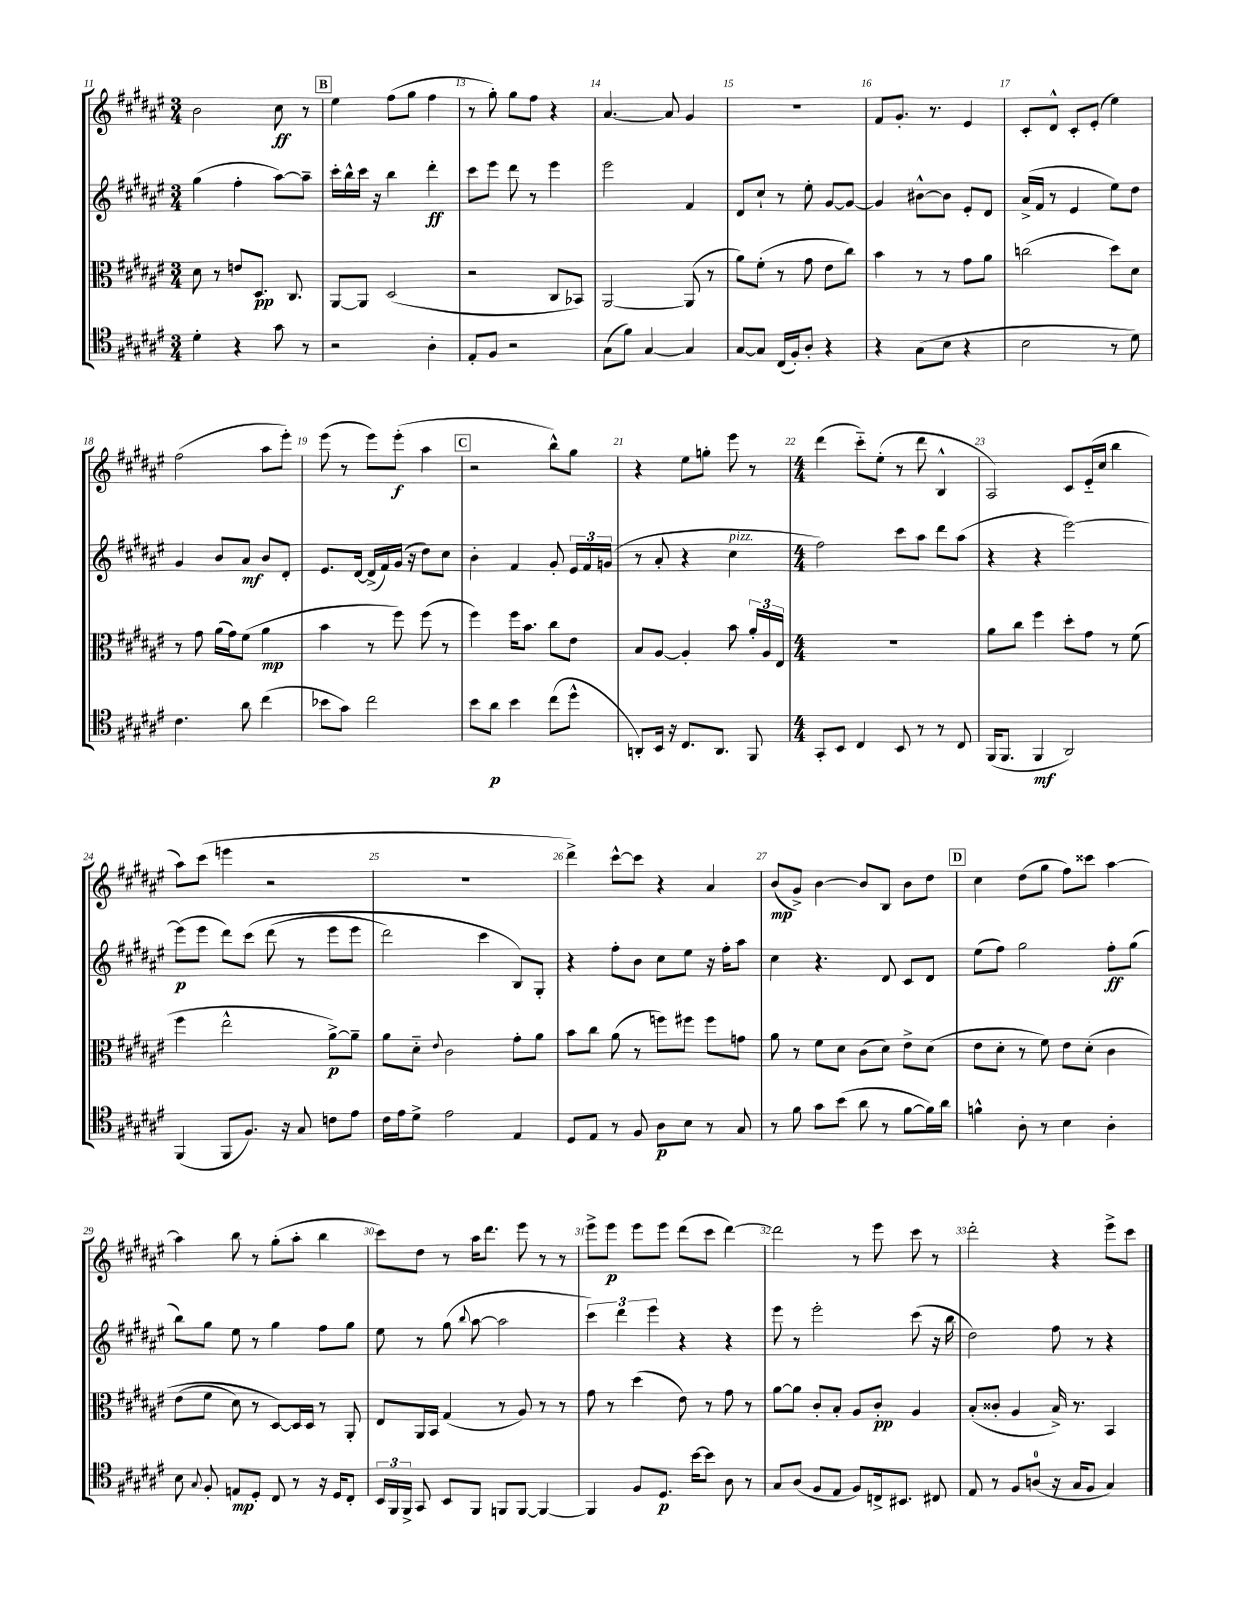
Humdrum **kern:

**kern	**kern	**kern	**kern
*staff4	*staff3	*staff2	*staff1
*clefC4	*clefC3	*clefG2	*clefG2
*k[f#c#g#d#a#e#]	*k[f#c#g#d#a#e#]	*k[f#c#g#d#a#e#]	*k[f#c#g#d#a#e#]
*M3/4	*M3/4	*M3/4	*M3/4
4d#'	8d#	(4gg#	2b
.	8r	.	.
4r	8e	4ff#'	.
.	8.D#	.	.
8g#	.	[8aa#)	8cc#
.	8.C#	.	.
8r	.	8aa#~]	8r
=	=	=	=
2r	[8AA#	16ccc#'	4ee#
.	.	16bb^^	.
.	8AA#]	16ccc#	.
.	.	16r	.
.	(2D#	4bb	(8ff#
.	.	.	8gg#
4A#'	.	4ddd#'	4ff#
=	=	=	=
8E#'	2r	8ccc#	8r
8F#	.	8eee#	8gg#')
2r	.	8ddd#	8gg#
.	.	8r	8ff#
.	8C#	4eee#	4r
.	8BB-)	.	.
=	=	=	=
(8G#	[2AA#	2eee#	[4.a#
8f#)	.	.	.
[4G#	.	.	.
.	.	.	8a#]
4G#]	(8AA#]	4f#	4g#
.	8r	.	.
=	=	=	=
[8G#	8a#)	8d#	2.r
8G#]	(8f#'	8cc#`	.
(16C#	8r	8r	.
16F#')	.	.	.
8A#'	8g#	8ee#'	.
4r	8e#	[8g#	.
.	8cc#)	8g#_	.
=	=	=	=
4r	4b	4g#]	8f#
.	.	.	8.g#'
(8G#	8r	[8b#^^	.
.	.	.	8.r
8B	8r	8b#]	.
4r	8g#	8e#'	4e#
.	8a#	8d#	.
=	=	=	=
2B	(2cc	(16a#^	8c#'
.	.	16f#	.
.	.	8r	8d#^^
.	.	4e#	8c#'
.	.	.	(8e#'
8r	8dd#)	8ee#)	4ee#)
8d#)	8d#	8dd#	.
=	=	=	=
4.c#	8r	4g#	(2ff#
.	8g#	.	.
.	(16a#	8b	.
.	16g#)	.	.
8a#	(8f#	8a#	.
(4cc#	4a#	8b	8aa#
.	.	8d#'	8eee#')
=	=	=	=
8b-	4b	8.e#	(8eee#
8g#)	.	.	8r
.	.	[16d#	.
2cc#	8r	(16d#^]	8eee#)
.	.	16f#)	.
.	8ff#)	(16g#	(8eee#'
.	.	16r	.
.	(8ff#	8dd#)	4aa#
.	8r	8cc#	.
=	=	=	=
8b	4ff#)	4b'	2r
8a#	.	.	.
4b	16ff#	4f#	.
.	8.b	.	.
(8cc#	8cc#	8g#'	8bb^^)
8dd#^^	8e#	24e#	8gg#
.	.	24f#	.
.	.	(24g	.
=	=	=	=
8AA')	8B	8r	4r
16BB	[8A#	8a#'	.
16r	.	.	.
8.C#	4A#']	4r	8ee#
.	.	.	8gg'
8.AA	.	.	.
.	8b	4cc#	8eee#
8FF#	24a#'	.	8r
.	24A#	.	.
.	24E#	.	.
=	=	=	=
*M4/4	*M4/4	*M4/4	*M4/4
8GG#'	1r	2ff#)	(4ddd#
8BB	.	.	.
4C#	.	.	8ccc#'~)
.	.	.	(8ee#'
8BB	.	8ccc#	8r
8r	.	8aa#	8ddd#
8r	.	8ddd#	4B^^
8C#	.	(8aa#	.
=	=	=	=
(16FF#	8a#	4r	2A#)
8.FF#	.	.	.
.	8cc#	.	.
4FF#	4ff#	4r	.
2AA#)	8dd#'	[2eee#)	8c#
.	8g#	.	(16e#'~
.	.	.	16cc#
.	8r	.	4bb
.	(8f#	.	.
=	=	=	=
(4FF#	4ff#	(8eee#]	8aa#)
.	.	8eee#	(8ccc#
8FF#	2ee#^^	8ddd#)	4eee
8.F#)	.	&(8ccc#	.
.	.	(8ddd#	2r
16r	.	.	.
8G#	.	8r	.
8c	[8a#^)	8eee#	.
8e#	8a#~]	8eee#	.
=	=	=	=
16c#	8a#	2ddd#)	1r
16e#	.	.	.
8d#^	8d#'~	.	.
.	8qqe#	.	.
2e#	2c#	.	.
.	.	4ccc#	.
4E#	8g#'	8B&)	.
.	8a#	8G#'	.
=	=	=	=
8D#	8b	4r	4ddd#^)
8E#	8cc#	.	.
8r	(8a#	8ff#'	[8ccc#^^
8F#	8r	8b	8ccc#]
8A#	8ff)	8cc#	4r
8B	8ff#	8ee#	.
8r	8ff#	16r	4a#
.	.	16ff#'	.
8G#	8g	8aa#	.
=	=	=	=
8r	8a#	4cc#	(8b
8f#	8r	.	8g#^)
8g#	8f#	4.r	[4b
(8b	8d#	.	.
8a#	(8c#	.	8b]
8r	8d#)	8d#	8B
[8f#	8e#^	8c#	8b
16f#])	(8d#	8d#	8dd#
16a#	.	.	.
=	=	=	=
4f^^	8e#	(8ee#	4cc#
.	8d#'	8ff#)	.
8A#'	8r	2gg#	(8dd#
8r	8f#)	.	8gg#
4B	8e#	.	8ff#)
.	&(8d#'	.	8ccc##
4A#'	4c#	8ff#'	[4aa#
.	.	(8gg#	.
=	=	=	=
8B	(8e#	8bb)	4aa#]
8qqG#	.	.	.
8F#'	8f#	8gg#	.
8E	8d#)	8ee#	8bb
8D#'	8r	8r	8r
8C#	[8D#&)	4gg#	(8gg#'
8r	16D#]	.	8aa#'
.	16D#	.	.
16r	8r	8ff#	4bb
16D#	.	.	.
8C#'	8AA#'	8gg#	.
=	=	=	=
24BB	8E#	8ee#	8ccc#)
24FF#	.	.	.
24FF#^	.	.	.
8GG#	16AA#	8r	8dd#
.	16BB	.	.
8BB	(4G#	(8gg#	8r
.	.	8qqbb	.
8FF#	.	[8aa#	16aa#
.	.	.	8.ddd#
8FF	8r	2aa#]	.
[8FF	8A#)	.	8eee#
4FF_	8r	.	8r
.	8r	.	8r
=	=	=	=
4FF]	8g#	6ccc#)	8eee#^
.	8r	.	8eee#
.	.	6ddd#	.
8F#	(4dd#	.	8eee#
.	.	6eee#	.
8.D#	.	.	8eee#
.	8e#)	4r	(8ddd#
[16b	.	.	.
8b]	8r	.	8ccc#
8A#	8g#	4r	[4ddd#)
8r	8r	.	.
=	=	=	=
8G#	[8a#	8eee#	2ddd#]
(8A#	8a#]	8r	.
8F#	8c#'	2eee#'	.
8E#	8B'	.	.
8F#)	8A#	.	8r
16C^	8c#'	.	8eee#
8.BB#	.	.	.
.	4A#	(8ccc#	8ccc#
8C#	.	16r	8r
.	.	16bb	.
=	=	=	=
8E#	(8B'	2dd#)	2ddd#'
8r	8c##'	.	.
8F#	4A#	.	.
(8A	.	.	.
16r	16B^)	8ff#	4r
16G#	8.r	.	.
8F#	.	8r	.
4G#)	4BB	4r	8eee#^
.	.	.	8ccc#
==	==	==	==
*-	*-	*-	*-
